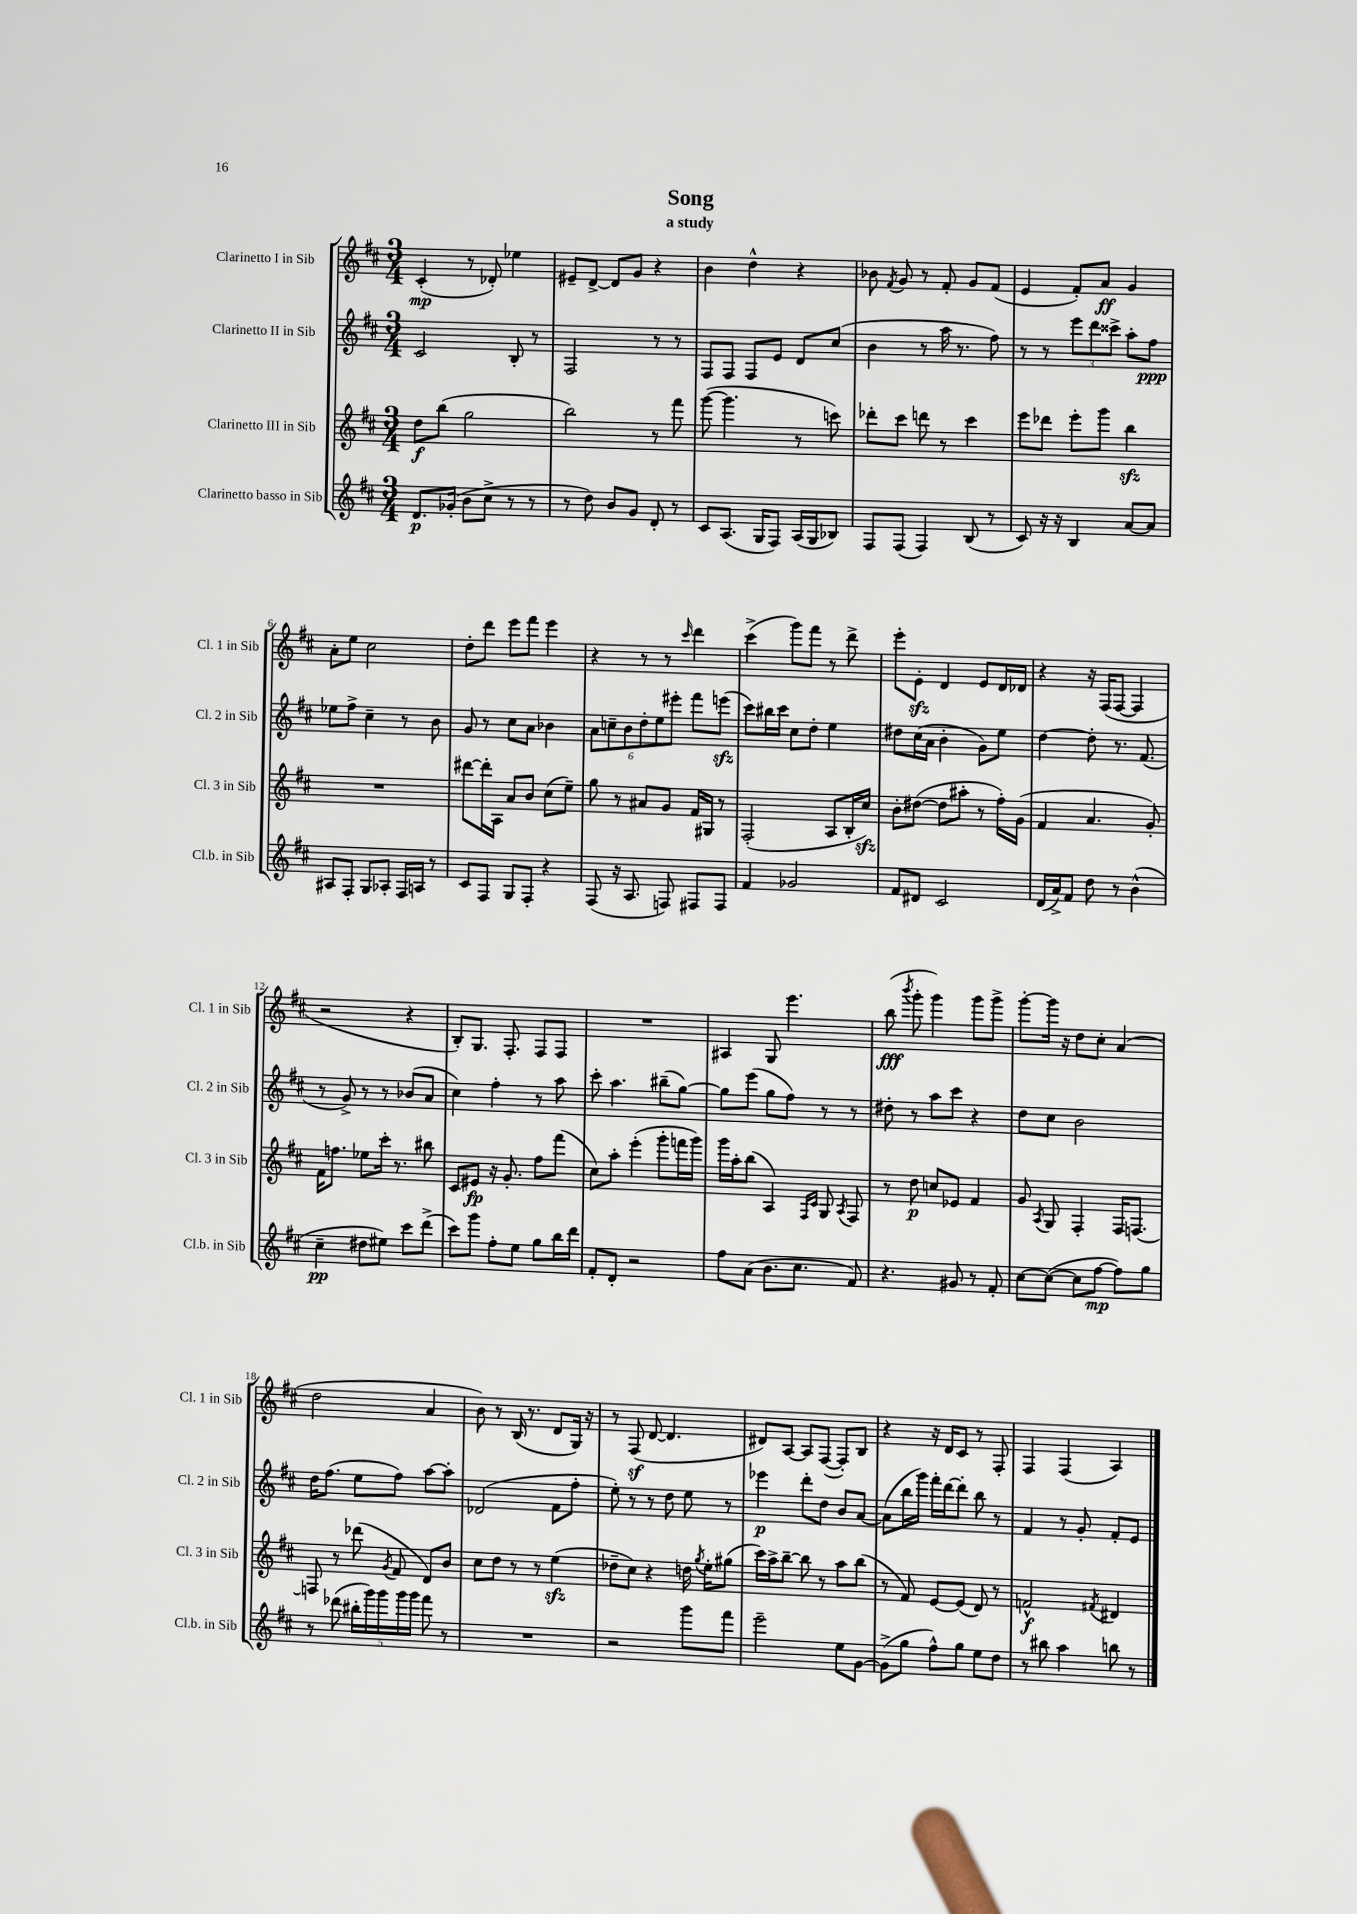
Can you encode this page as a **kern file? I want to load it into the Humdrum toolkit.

**kern	**kern	**kern	**kern
*staff4	*staff3	*staff2	*staff1
*clefG2	*clefG2	*clefG2	*clefG2
*k[f#c#]	*k[f#c#]	*k[f#c#]	*k[f#c#]
*M3/4	*M3/4	*M3/4	*M3/4
8.d	8dd	2c#	(4c#'
.	(8bb	.	.
(16g-'	.	.	.
8b	2gg	.	8r
8cc#^	.	.	8d-')
8r	.	8B'	4ee-
8r	.	8r	.
=	=	=	=
8r	2bb)	2F#	8e#~
8dd)	.	.	[8d^
8b	.	.	8d]
8g	.	.	8g
8d'	8r	8r	4r
8r	8fff#	8r	.
=	=	=	=
8c#	([8ggg	8F#	4b
(8.A	4.ggg]	8F#	.
.	.	8F#	4dd^^
16G	.	.	.
8F#)	.	8e	.
(16A	8r	8d	4r
16G	.	.	.
8B-)	8ccc)	(8cc#	.
=	=	=	=
8F#	8ddd-'	4b	8b-
.	.	.	8qf#
(8F#	8ccc#	.	8g
4F#)	8ddd	8r	8r
.	8r	16aa	8f#'
.	.	8.r	.
(8B	4ccc#	.	8g
8r	.	8ff#)	(8f#
=	=	=	=
8c#)	8eee	8r	4e
16r	8ddd-	8r	.
16r	.	.	.
4B	8eee'	12eee	8f#')
.	.	12ddd	.
.	8ggg	.	8a
.	.	12ccc##^	.
[8a	4bb	8aa'	4g
8a]	.	8ff#	.
=	=	=	=
8A#	2.r	8ee-	8a'
8F#'	.	8ff#^	8ee
8G	.	4cc#~	2cc#
8A-'	.	.	.
16F#	.	8r	.
16A	.	.	.
8r	.	8b	.
=	=	=	=
8c#	[8ddd#	8g	8dd'
8F#	16ddd#']	8r	8ddd
.	16A	.	.
8G	8a	8cc#	8eee
8F#'	8b	8a	8fff#
4r	(8cc#	4b-	4eee
.	8ee~)	.	.
=	=	=	=
(8F#	8gg	12a	4r
.	.	12cc~	.
16r	8r	.	.
.	.	12b	.
8.A	.	.	.
.	8a#	12dd'	8r
.	.	12ee	.
8F)	8g	.	8r
.	.	12eee#'	.
.	.	.	16qqccc#
8F#	16f#	8fff#	4ddd
.	16G#	.	.
8F#	8r	(8eee	.
=	=	=	=
4f#	(2F#'	8ccc#)	(4ccc#^
.	.	16bb#	.
.	.	16ccc#	.
2g-	.	8cc#	8ggg)
.	.	8dd'	8fff#
.	8A	4ee	8r
.	16B'	.	8ddd^
.	16cc#)	.	.
=	=	=	=
8f#	8b'	8dd#	8eee'
8d#	([8dd#	(16cc#	8e'
.	.	16a	.
2c#	8dd#]	4b'	4d
.	8aa#'	.	.
.	8r	8g)	8e
.	16ff#')	8ee	16d
.	(16g	.	16d-
=	=	=	=
(16d	4f#	[4dd	4r
16a^)	.	.	.
8f#	.	.	.
8dd	4.a	8dd']	16r
.	.	.	(16F#
8r	.	8.r	[8F#
(4b^^	.	.	4F#]
.	.	(8.f#	.
.	8g')	.	.
=	=	=	=
4cc#~	16f#	8r	2r
.	8.ff	.	.
.	.	8g^)	.
8dd#	8ee-	8r	.
8ee#)	16ccc#'	8r	.
.	8.r	.	.
8ccc#	.	(8b-	4r
(8ddd^	8bb#	8a	.
=	=	=	=
8ccc#)	8c#	4cc#)	8B')
8ggg	8e#	.	8.G
8ff#'	16r	4ff#'	.
.	8.g'	.	8.F#'
8ee	.	.	.
8gg	8ff#	8r	8F#
16bb	(8fff#	8aa	8F#
16ddd	.	.	.
=	=	=	=
8f#'	8cc#)	8ccc#'	2.r
8d'	8aa'	4.aa	.
2r	(4eee'	.	.
.	8ggg'	(8bb#~	.
.	16fff	[8gg)	.
.	16ggg)	.	.
=	=	=	=
8ff#	16ggg	8gg]	4A#
.	16aa'	.	.
(8a	(8bb	(8eee	.
8.b	4A)	8gg	8G
.	.	8ff#)	4.eee
8.cc#	.	.	.
.	16qqF#	.	.
.	16qqc#	.	.
.	8G	8r	.
.	8qA	.	.
8f#)	8F#	8r	.
=	=	=	=
4.r	8r	8dd#'	(8bb
.	.	.	8qbbb
.	8dd	8r	8ggg'
.	8cc	8aa	4ggg)
8g#	8e-	8ccc#	.
8r	4f#	4r	8ggg
8f#'	.	.	8ggg^
=	=	=	=
[8cc#	8g	8dd	[8ggg'
.	8qA	.	.
(8cc#_	8G	8cc#	16ggg]
.	.	.	16r
8cc#]	4F#'	2b	8dd
[8ff#	.	.	8cc#'
8ff#])	16F#	.	(4a
.	[8.F	.	.
8gg	.	.	.
=	=	=	=
8r	8F]	16dd	2dd
.	.	(8.ff#	.
(8ddd-	8r	.	.
20bb#'	(8ddd-	8ee	.
20ggg)	.	.	.
20ggg	.	.	.
.	8qg	.	.
.	8f#	8ff#)	.
20ggg	.	.	.
20ggg	.	.	.
8fff#	8d)	[8aa	4a
8r	8b	8aa']	.
=	=	=	=
2.r	8cc#	(2d-	8b)
.	8dd	.	8r
.	8r	.	(16B
.	.	.	8.r
.	8r	.	.
.	(4ee	8f#	8d
.	.	8ff#'	16G)
.	.	.	16r
=	=	=	=
2r	8dd-~	8ee')	8r
.	8cc#)	8r	(8F#
.	4r	8r	[8d
.	.	8dd	4.d]
8ggg	16dd	8ee	.
.	8qgg	.	.
.	16ee'	.	.
8fff#	(8gg#	8r	.
=	=	=	=
2eee~	16ccc#)	4eee-	8d#)
.	16aa^	.	.
.	[8bb~	.	[8A
.	8bb]	8ddd'	8A]
.	8r	8dd	([8F#
8ee	8aa	8b	8F#'])
[8g	(8bb	[8a	8B
=	=	=	=
(8g^]	8r	(8a]	4r
8gg	8f#)	16bb	.
.	.	16ggg)	.
8ff#^^)	[8e	16fff#'	16r
.	.	[16ddd	16d
8gg	(8e]	8ddd']	8c#
8ee	8d)	8bb	8r
8dd	8r	8r	8F#'
=	=	=	=
8r	2f^^	4f#	4F#
8bb#	.	.	.
4aa	.	8r	(4F#
.	.	8g'	.
.	8qf#	.	.
8bb	4d#	8f#'	4A)
8r	.	8e	.
==	==	==	==
*-	*-	*-	*-
